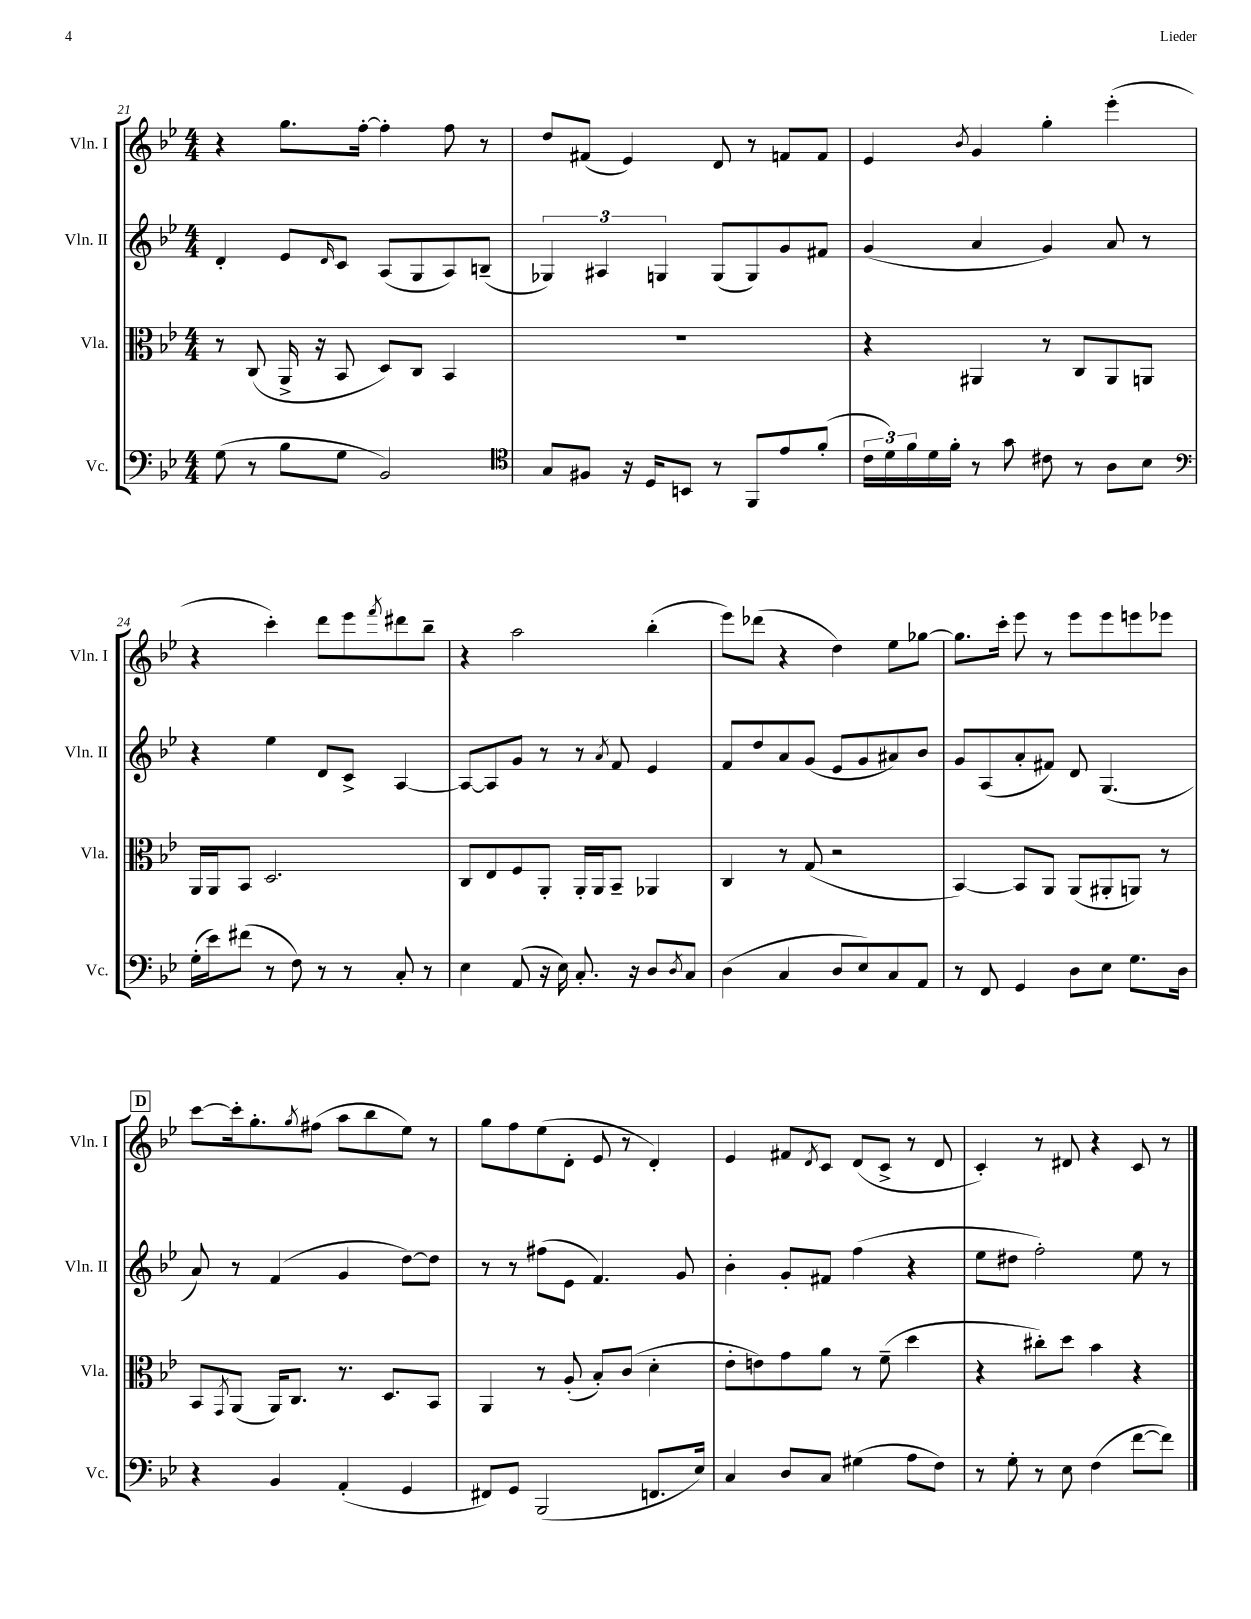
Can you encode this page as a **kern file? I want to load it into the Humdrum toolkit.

**kern	**kern	**kern	**kern
*part4	*part3	*part2	*part1
*staff4	*staff3	*staff2	*staff1
*I"Vc.	*I"Vla.	*I"Vln. II	*I"Vln. I
*I'Vc.	*I'Vla.	*I'Vln. II	*I'Vln. I
*clefF4	*clefC3	*clefG2	*clefG2
*k[b-e-]	*k[b-e-]	*k[b-e-]	*k[b-e-]
*M4/4	*M4/4	*M4/4	*M4/4
=21	=21	=21	=21
(8G\	8r	4d'/	4r
8r	(8C/	.	.
8B-\L	16AA^/	8e-/L	8.gg\L
.	16r	.	.
.	.	16qqd/	.
8G\J	8BB-/	8c/J	.
.	.	.	[16ff'\Jk
2BB-/)	8D/L)	(8A/L	4ff'\]
.	8C/J	8G/	.
.	4BB-/	8A/)	8ff\
.	.	(8Bn~/J	8r
=22	=22	=22	=22
*clefC4	*	*	*
8G/L	1r	6G-X/)	8dd/L
8F#X/J	.	.	(8f#X/J
.	.	6A#X/	.
16r	.	.	4e-/)
16D/KL	.	.	.
.	.	6Gn/	.
8BBn/J	.	.	.
8r	.	(8G/L	8d/
8FF/L	.	8G/)	8r
8e-/	.	8g/	8fn/L
(8f'/J	.	8f#X/J	8f/J
=23	=23	=23	=23
24c\LL	4r	(4g/	4e-/
24d\)	.	.	.
24f\	.	.	.
16d\	.	.	.
16f'\JJ	.	.	.
.	.	.	8qb-/
8r	4AA#X/	4a/	4g/
8g\	.	.	.
8c#X\	8r	4g/)	4gg'\
8r	8C/L	.	.
8A\L	8AA#/	8a/	(4eee-'\
8B-\J	8AAn/J	8r	.
!!LO:LB:g=z
=24	=24	=24	=24
*clefF4	*	*	*
(16G'\LL	16AA/LL	4r	4r
16e-\J)	16AA/J	.	.
(8f#X\J	8BB-/J	.	.
8r	2.D/	4ee-\	4ccc'\)
8F\)	.	.	.
8r	.	8d/L	8ddd\L
8r	.	8c^/J	8eee-\
.	.	.	8qfff/
8C'/	.	[4A/	8ddd#X\
8r	.	.	8bb-~\J
=25	=25	=25	=25
4E-\	8C/L	8A/L_	4r
.	8E-/	8A/]	.
(8AA/	8F/	8g/J	2aa\
16r	8AA'/J	8r	.
16E-\)	.	.	.
8.C'/	16AA'/LL	8r	.
.	16AA/J	.	.
.	.	8qa/	.
.	8BB-~/J	8f/	.
16r	.	.	.
8D/L	4AA-X/	4e-/	(4bb-'\
8qD/	.	.	.
8C/J	.	.	.
=26	=26	=26	=26
(4D\	4C/	8f/L	8eee-\L)
.	.	8dd/	(8ddd-X\J
4C/	8r	8a/	4r
.	(8G/	(8g/J	.
8D/L	2r	8e-/L	4dd\)
8E-/)	.	8g/	.
8C/	.	8a#X/)	8ee-\L
8AA/J	.	8b-/J	[8gg-X\J
=27	=27	=27	=27
8r	[4BB-/)	8g/L	8.gg-\L]
8FF/	.	(8A/	.
.	.	.	16ccc'\Jk
4GG/	8BB-/L]	8a'/	8eee-\
.	8AA/J	8f#X/J)	8r
8D\L	(8AA/L	8d/	8eee-\L
8E-\J	8AA#X'/	(4.G/	8eee-\
8.G\L	8AAn/J)	.	8eeen\
.	8r	.	8eee-X\J
16D\Jk	.	.	.
!!LO:LB:g=z
!!LO:REH:place=s1:t=D
=28	=28	=28	=28
4r	8BB-/L	8a/)	[8ccc\L
.	8qGG/	.	.
.	(8AA/J	8r	16ccc'\k]
.	.	.	8.gg'\
4BB-/	16AA/KL)	(4f/	.
.	8.C/J	.	.
.	.	.	8qgg/
.	.	.	(8ff#X\J
(4AA'/	8.r	4g/	8aa\L
.	.	.	8bb-\
.	8.D/L	.	.
4GG/	.	[8dd\L)	8ee-\J)
.	8BB-/J	8dd\J]	8r
=29	=29	=29	=29
8FF#X/L)	4AA/	8r	8gg\L
8GG/J	.	8r	8ff\
(2BBB-/	8r	(8ff#X\L	(8ee-\
.	(8A'/	8e-\J	8d'\J
.	8B-'/L)	4.f/)	8e-/
.	(8c/J	.	8r
8.FFn/L	4d'\	.	4d'/)
.	.	8g/	.
16E-/Jk)	.	.	.
=30	=30	=30	=30
4C/	8e-'\L	4b-'\	4e-/
.	8en\)	.	.
8D/L	8g\	8g'/L	8f#X/L
.	.	.	8qd/
8C/J	8a\J	8f#X/J	8c/J
(4G#X\	8r	(4ff\	(8d/L
.	(8f~\	.	8c^/J
8A\L	4dd\	4r	8r
8F\J)	.	.	8d/
=31	=31	=31	=31
8r	4r	8ee-\L	4c'/)
8G'\	.	8dd#X\J	.
8r	8cc#X'\L)	2ff'\)	8r
8E-\	8dd\J	.	8d#X/
(4F\	4b-\	.	4r
[8f\L	4r	8ee-\	8c/
8f\J])	.	8r	8r
==	==	==	==
*-	*-	*-	*-
